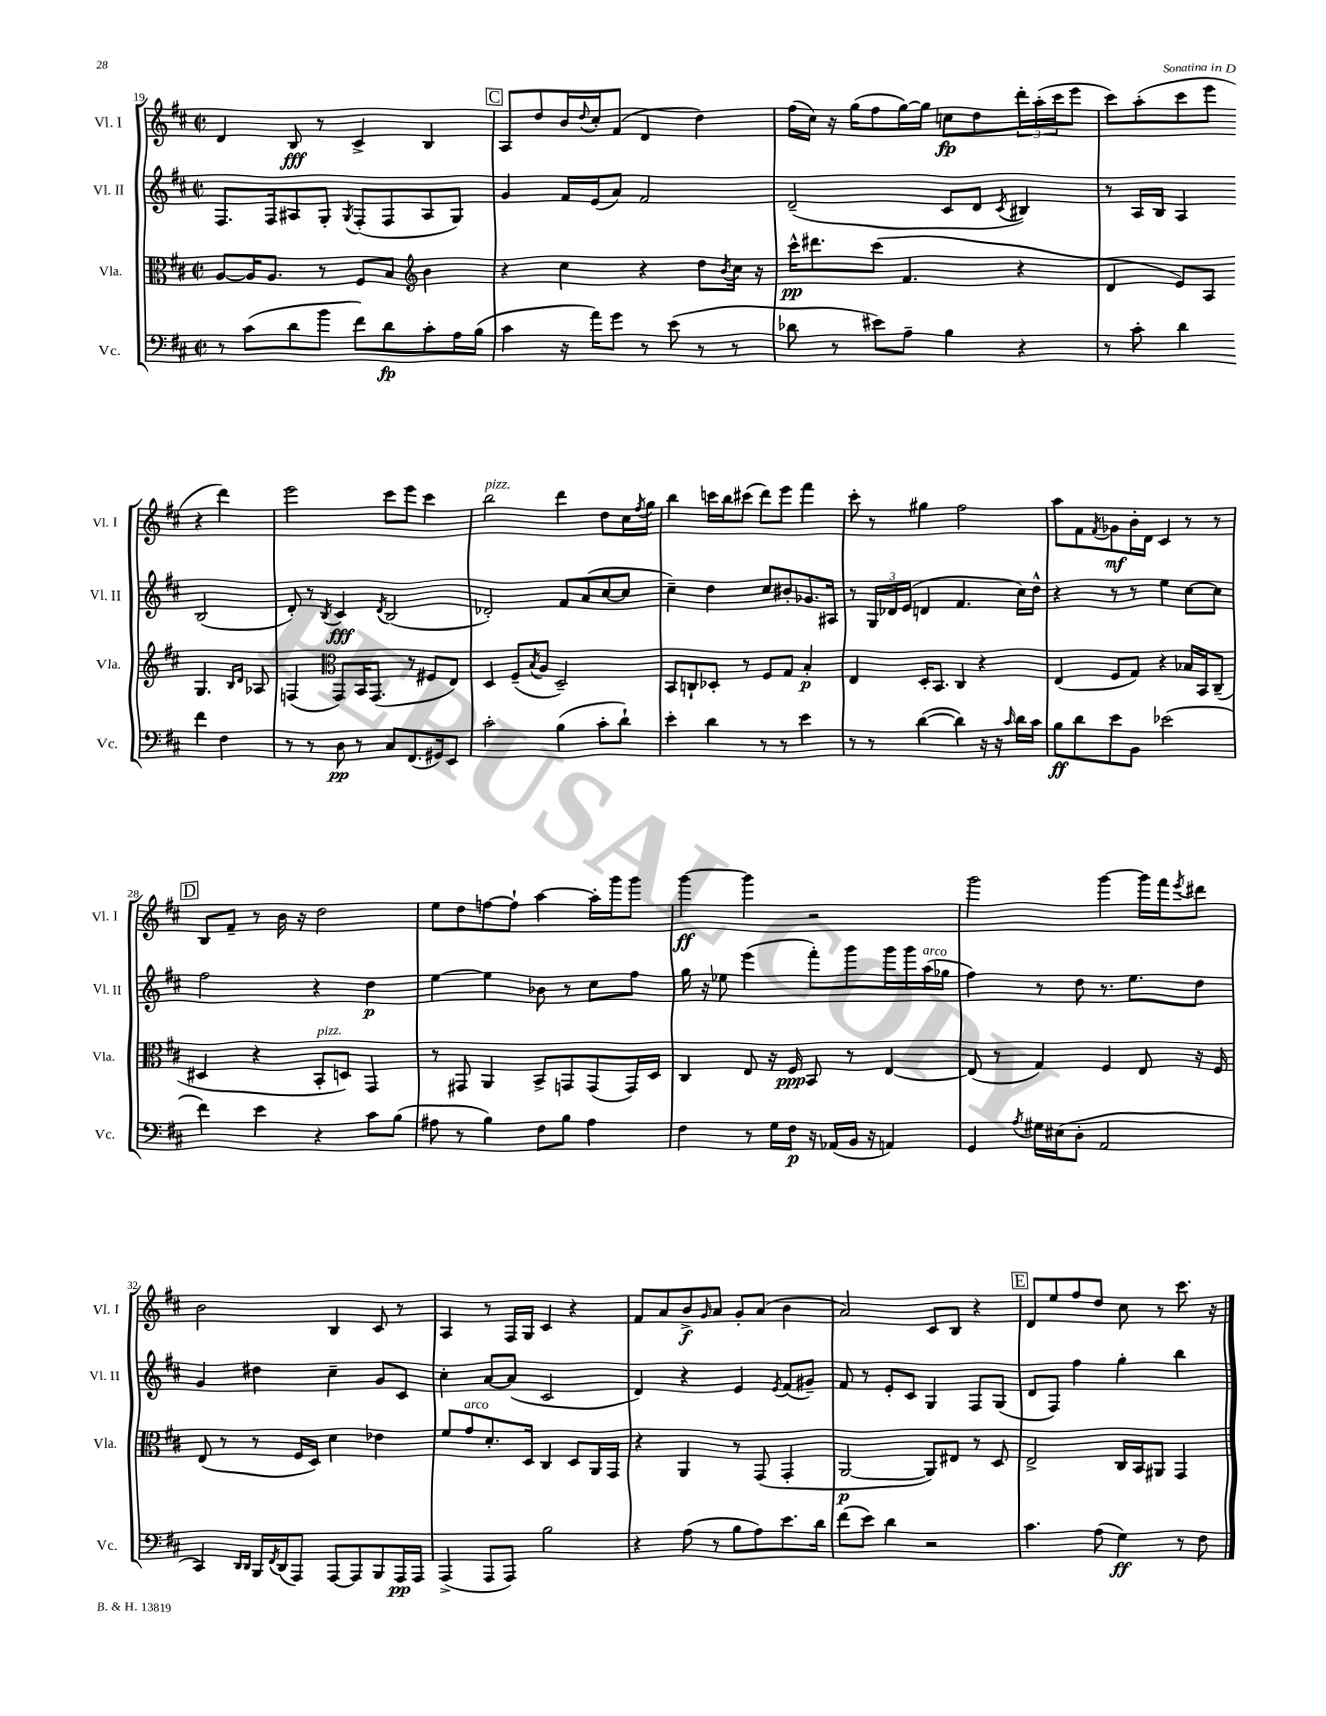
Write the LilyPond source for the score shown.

<<
\new StaffGroup <<
\new Staff = "s0" \with { instrumentName = "Vl. I" shortInstrumentName = "Vl. I" } {
    \clef treble \key d \major \defaultTimeSignature \time 2/2
    d'4 b8\fff r8 cis'4-> b4 |
    \mark \markup { \box "C" } a8 d''8 b'16 \appoggiatura { d''8 } cis''16-. fis'8( d'4 d''4) |
    fis''16( cis''16) r16 g''16( fis''8 g''16~) g''16 c''8\fp d''8 \tuplet 3/2 { d'''16-. a''16-.( cis'''16 } e'''8 |
    cis'''8) a''8-.( cis'''8 e'''8 r4 d'''4) |
    e'''2 cis'''8 e'''8 cis'''4 |
    b''2^\markup { \italic "pizz." } d'''4 d''8 cis''16 \acciaccatura { fis''8 } g''16 |
    b''4 c'''16 b''16 cis'''8( d'''8) e'''8 fis'''4 |
    cis'''8-. r8 gis''4 fis''2 |
    a''8 fis'8 \acciaccatura { fis'8 } ges'8\mf b'16-. d'16 cis'4 r8 r8 |
    \mark \markup { \box "D" } b8 fis'8-- r8 b'16 r16 d''2 |
    e''8 d''8 f''8~ f''8-! a''4~ a''16-. g'''16 g'''8 |
    g'''4~\ff g'''4 r2 |
    g'''2 g'''4~ g'''16 fis'''16 \acciaccatura { e'''8 } dis'''8 |
    b'2 b4 cis'8 r8 |
    a4 r8 fis16 g16 cis'4 r4 |
    fis'8 a'8 b'8->\f \grace { g'16 } a'8 g'8-. a'8( b'4 |
    a'2) cis'8 b8 r4 |
    \mark \markup { \box "E" } d'8 e''8 fis''8 d''8 cis''8 r8 cis'''8. r16 \bar "|." |
}
\new Staff = "s1" \with { instrumentName = "Vl. II" shortInstrumentName = "Vl. II" } {
    \clef treble \key d \major \defaultTimeSignature \time 2/2
    fis8. fis16 ais8 g8-. \acciaccatura { g8 } fis8-.( fis8 ais8 g8) |
    \mark \markup { \box "C" } g'4 fis'16 e'16( a'8) fis'2 |
    d'2--( cis'8 d'8 \acciaccatura { cis'8 } bis4) |
    r8 a16 b16 a4 b2( |
    d'8-.) r8 \acciaccatura { b8 } cis'4\fff \acciaccatura { d'8 } b2( |
    des'2-.) fis'8 a'8( cis''8~ cis''8 |
    cis''4--) d''4 cis''8 bis'8-. ges'8. ais16 |
    r8 \tuplet 3/2 { g16 des'16 e'16( } d'4 fis'4. cis''16) d''16-^ |
    r4 r8 r8 e''4 cis''8~ cis''8 |
    \mark \markup { \box "D" } fis''2 r4 d''4\p |
    e''4~ e''4 bes'8 r8 cis''8 fis''8 |
    g''16 r16 ees''8 e'''4( fis'''8-.) g'''8 g'''16 g'''16 a''16^\markup { \italic "arco" }( ges''16 |
    fis''4) r8 d''8 r8. e''8. d''8 |
    g'4 dis''4 cis''4-- g'8 cis'8 |
    cis''4-. a'8~ a'8( cis'2 |
    d'4) r4 e'4 \acciaccatura { e'8 } fis'8( gis'8--) |
    fis'8 r8 e'8-. cis'8 g4 fis8 g8( |
    \mark \markup { \box "E" } d'8 fis8) fis''4 g''4-. b''4 \bar "|." |
}
\new Staff = "s2" \with { instrumentName = "Vla." shortInstrumentName = "Vla." } {
    \clef alto \key d \major \defaultTimeSignature \time 2/2
    a8~ a16 a8. r8 fis8 b8 \clef treble b'4 |
    \mark \markup { \box "C" } r4 cis''4 r4 d''8 \acciaccatura { b'8 } cis''16 r16 |
    cis'''16-^\pp dis'''8. cis'''8( fis'4. r4 |
    d'4 e'8) a8 g4. \grace { b16 d'16 } aes8 |
    f4( \clef alto g,8) b,16 g,8.( r8 fis8 e8) |
    d4 fis8--( \acciaccatura { b8 } a8 d2--) |
    b,8 c8-! des8-. r8 fis8 g8 b4-.\p |
    e4 d16-. b,8. cis4 r4 |
    e4( fis8 g8) r4 bes16 b,16 cis8--( |
    \mark \markup { \box "D" } dis4 r4 b,8-.^\markup { \italic "pizz." } d8) g,4 |
    r8 gis,8 a,4 b,8-> g,8 g,8( g,16) d16 |
    cis4 e8 r16 fis16\ppp b,8 r8 e4~ |
    e8( r8 g4) fis4 e8 r16 fis16 |
    e8( r8 r8 fis16 d16) d'4 ees'4 |
    fis'8 g'8^\markup { \italic "arco" } d'8.-. d16 cis4 d8 a,16 g,16 |
    r4 a,4 r8 g,8( g,4-. |
    a,2~\p a,8) eis8 r8 d8 |
    \mark \markup { \box "E" } e2-> cis16 b,16 ais,8 g,4 \bar "|." |
}
\new Staff = "s3" \with { instrumentName = "Vc." shortInstrumentName = "Vc." } {
    \clef bass \key d \major \defaultTimeSignature \time 2/2
    r8 cis'8( d'8 b'8 fis'8) d'8\fp cis'8-. a16 b16( |
    \mark \markup { \box "C" } cis'4 r16 a'16) g'8 r8 e'8( r8 r8 |
    des'8 r8 eis'8) a8-- b4 r4 |
    r8 cis'8-. d'4 fis'4 fis4 |
    r8 r8 d8\pp r8 cis8 fis,8.( gis,16) e,8 |
    cis'2-. b4( cis'8-. d'8-!) |
    e'4-. d'4 r8 r8 e'4 |
    r8 r8 d'4~( d'4) r16 r16 \grace { cis'16 } d'16 cis'16 |
    b8\ff d'8 e'8 b,8 ees'2( |
    \mark \markup { \box "D" } fis'4) e'4 r4 cis'8 b8( |
    ais8 r8 b4) fis8 b8 ais4 |
    fis4 r8 g16 fis16\p r16 aes,16( b,16 r16 a,4) |
    g,4 \acciaccatura { a8 } gis16 eis16( d8-. a,2 |
    cis,4) \grace { d,16 d,16 } b,,16 \acciaccatura { fis,8 } d,16( a,,8) a,,8~ a,,8 b,,8 a,,16\pp a,,16 |
    a,,4->( a,,8 a,,8) b2 |
    r4 a8( r8 b8 a8) e'8. d'16 |
    fis'8( e'8) d'4 r2 |
    \mark \markup { \box "E" } cis'4. a8( g4\ff) r8 fis8 \bar "|." |
}
>>
>>
\layout { \context { \Score currentBarNumber = #19 } }
